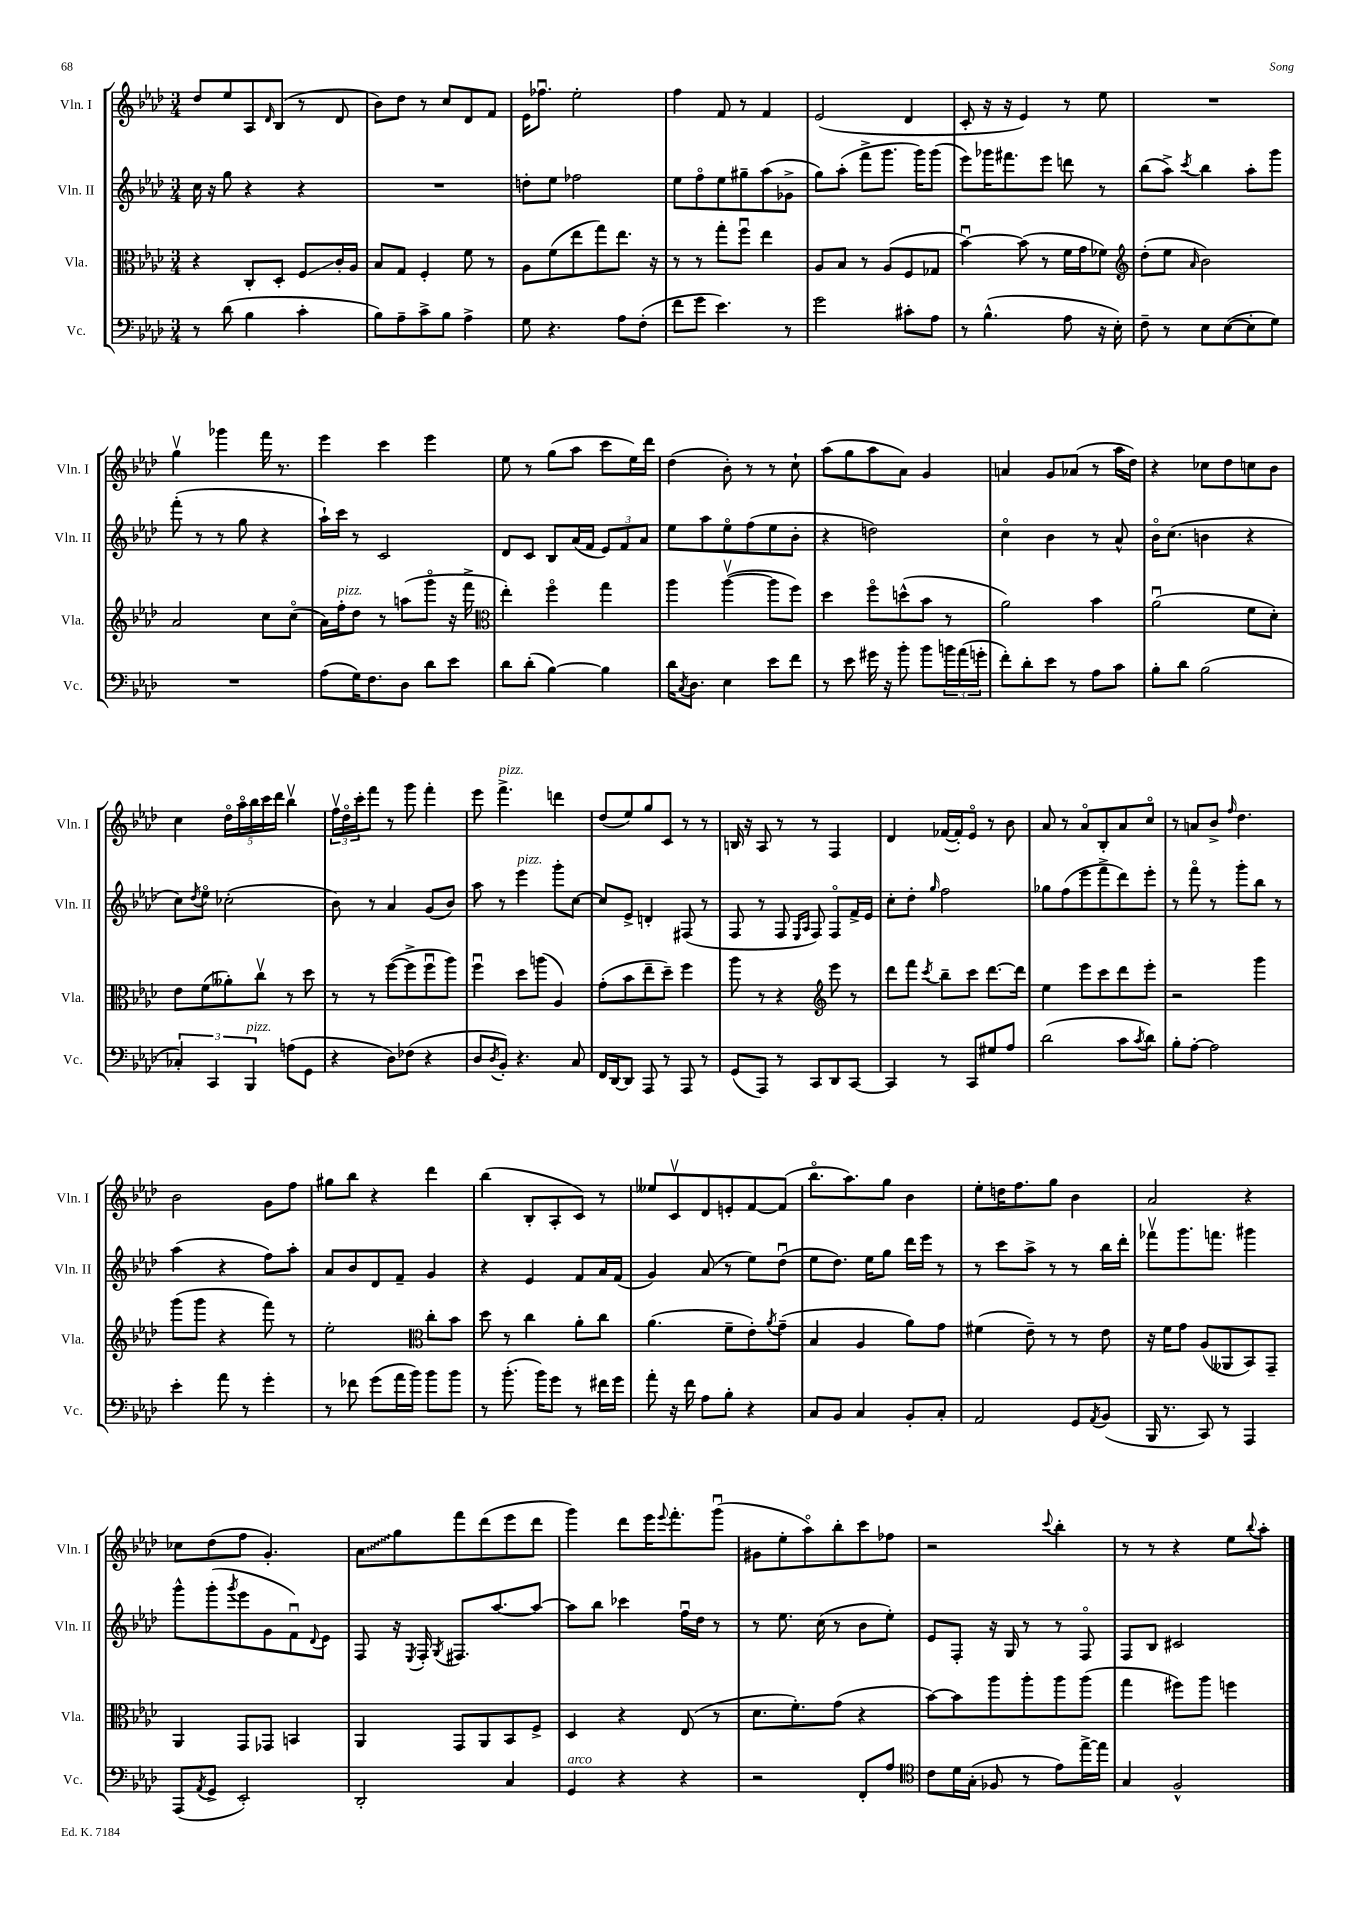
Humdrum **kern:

**kern	**kern	**kern	**kern
*staff4	*staff3	*staff2	*staff1
*clefF4	*clefC3	*clefG2	*clefG2
*k[b-e-a-d-]	*k[b-e-a-d-]	*k[b-e-a-d-]	*k[b-e-a-d-]
*M3/4	*M3/4	*M3/4	*M3/4
8r	4r	16cc	8dd-
.	.	16r	.
(8d-	.	8gg	8ee-
4B-	8C'	4r	8A-
.	.	.	16qqd-
.	8D-'	.	(8B-
4c'	8F	4r	8r
.	16c'	.	8d-
.	16A-	.	.
=	=	=	=
8B-)	8B-	2.r	8b-)
8A-~	8G	.	8dd-
8c^	4F'	.	8r
8B-	.	.	8cc
4A-^	8f	.	8d-
.	8r	.	8f
=	=	=	=
8G	8A-	8dd'	16e-
.	.	.	8.ff-u
4.r	(8f	8ee-	.
.	8ee-	2ff-	2ee-'
.	8gg)	.	.
8A-	8.ee-	.	.
(8F'	.	.	.
.	16r	.	.
=	=	=	=
8f	8r	8ee-	4ff
8g	8r	8ffo	.
4.e-)	8gg'	8ee-	8f
.	8ffu	8gg#~	8r
.	4ee-	(8aa-	4f
8r	.	8g-^	.
=	=	=	=
2g	8A-	8gg)	(2e-
.	8B-	(8aa-'	.
.	8r	8fff^	.
.	(8A-	8.ggg	.
8c#'	8F	.	4d-
.	.	16ggg)	.
8A-	8G-	(8ggg	.
=	=	=	=
8r	[4b-u)	8eee-)	8c'
(4.B-^^	.	16ggg-	16r
.	.	8.fff#	16r
.	(8b-]	.	4e-)
.	8r	8eee-	.
8A-	16f	8ddd	8r
.	16g	.	.
16r	8f-)	8r	8ee-
16E-')	.	.	.
=	=	=	=
*	*clefG2	*	*
8F~	(8dd-'	(8bb-	2.r
8r	8ee-	8aa-^)	.
.	16qqa-	8qccc	.
8E-	2b-)	4bb-	.
([8E-	.	.	.
8E-']	.	8aa-'	.
8G)	.	8ggg	.
=	=	=	=
2.r	2a-	(8fff'	4ggv
.	.	8r	.
.	.	8r	4ggg-
.	.	8gg	.
.	8cc	4r	16fff
.	.	.	8.r
.	(8cco	.	.
=	=	=	=
(8A-	16a-)	16aa-`)	4eee-
.	16ff'	16ccc	.
16G)	8dd-	8r	.
8.F	.	.	.
.	8r	2c	4ccc
8D-	(8aa	.	.
8d-	8gggo	.	4eee-
8e-	16r	.	.
.	16fff^	.	.
=	=	=	=
*	*clefC3	*	*
8d-	4ee-')	8d-	8ee-
(8d-'	.	8c	8r
[4B-)	4ffo	8B-	(8gg
.	.	(16a-	8aa-
.	.	16f	.
4B-]	4gg	12e-)	8ccc
.	.	12f	.
.	.	.	16ee-)
.	.	12a-	.
.	.	.	16ddd-
=	=	=	=
16d-	4aa-	8ee-	(4dd-
8qC	.	.	.
8.D-	.	.	.
.	.	8aa-	.
4E-	([4aa-v	8ee-o	8b-')
.	.	(8ff	8r
8e-	8aa-]	8ee-	8r
8f	8ff)	8b-'	8cc`
=	=	=	=
8r	4dd-	4r	(8aa-
8e-	.	.	8gg
16g#	8ffo	2dd)	8aa-
16r	.	.	.
8b-'	(8dd^^	.	8a-)
8b-	8b-	.	4g
24b	8r	.	.
(24a-	.	.	.
24g'	.	.	.
=	=	=	=
8f')	2a-)	4cco	4a
8d-'	.	.	.
8e-	.	4b-	8g
8r	.	.	(8a-
8A-	4b-	8r	8r
8c	.	8a-^^	16aa-
.	.	.	16dd-)
=	=	=	=
8B-'	(2a-u	16b-o	4r
.	.	(8.cc	.
8d-	.	.	.
(2B-	.	4b	8cc-
.	.	.	8dd-
.	8f	4r	8cc
.	8d-')	.	8b-
=	=	=	=
6C-')	8e-	8cc)	4cc
.	.	8qdd-	.
.	(8f	8ee-o	.
6CC	.	.	.
.	8a--')	(2cc-'	20dd-o
.	.	.	20aa-o
6BBB-	.	.	.
.	.	.	20bb-
.	8ccv	.	.
.	.	.	20ccc
.	.	.	20ddd-
(8A	8r	.	4bb-v
8GG	8dd-	.	.
=	=	=	=
4r	8r	8b-)	24ffv
.	.	.	24dd-o
.	.	.	24ccc'
.	8r	8r	8fff
8D-)	([8ff	4a-	8r
(8F-	8ff^]	.	8ggg
4r	8ffu	(8g	4fff'
.	8aa-)	8b-)	.
=	=	=	=
8D-	4ffu	8aa-	8eee-
8qD-	.	.	.
8BB-')	.	8r	4.fff^
4.r	8dd-	4eee-	.
.	(8aa	.	.
.	4A-)	8ggg'	4ddd
8C	.	[8cc	.
=	=	=	=
16FF	(8g'	8cc]	(8dd-
[16DD-	.	.	.
8DD-]	8b-	8e-^	8ee-)
8AAA-	8ee-~	4d'	8gg
8r	8dd-~)	.	8c
8AAA-	4ff	(8F#	8r
8r	.	8r	8r
=	=	=	=
(8GG	8aa-	8F	16B
.	.	.	16r
8AAA-)	8r	8r	8A-
8r	4r	8F	8r
.	.	16qqE-	.
.	.	16qqA-	.
8CC	.	8F)	8r
*	*clefG2	*	*
8DD-	8eee-	8Fo	4F
[8CC	8r	16f^	.
.	.	16e-	.
=	=	=	=
4CC]	8ddd-	8cc'	4d-
.	8fff	8dd-'	.
.	8qccc	16qqgg	.
8r	8bb-~	2ff	([16f-
.	.	.	16f-'])
8CC	8ccc	.	8e-o
8G#	[8.ddd-	.	8r
8A-	.	.	8b-
.	16ddd-]	.	.
=	=	=	=
(2d-	4ee-	8gg-	8a-
.	.	(8ff	8r
.	8eee-	8eee-	8a-o
.	8ccc	8fff^	8B-'
8c	8ddd-	8ddd-)	8a-
8qc	.	.	.
8d-)	8eee-'	8eee-'	8cco
=	=	=	=
8B-'	2r	8r	8r
[8A-'	.	8fffo	8a
2A-]	.	8r	8b-^
.	.	.	16qqff
.	.	8ggg'	4.dd-
.	4ggg	8bb-	.
.	.	8r	.
=	=	=	=
4e-'	(8ggg	(4aa-	2b-
.	8ggg	.	.
8a-	4r	4r	.
8r	.	.	.
4g'	8fff)	8ff)	8g
.	8r	8aa-'	8ff
=	=	=	=
8r	2ee-'	8a-	8gg#
8f-	.	8b-	8bb-
(8g	.	8d-	4r
16a-	.	8f~	.
16b-)	.	.	.
*	*clefC3	*	*
8b-	8cc'	4g	4ddd-
8b-	8b-	.	.
=	=	=	=
8r	8dd-	4r	(4bb-
(8.b-'	8r	.	.
.	4cc	4e-	8B-'
16b-)	.	.	.
8g	.	.	8A-'
8r	8a-'	8f	8c)
16f#	8cc	16a-	8r
16g	.	(16f	.
=	=	=	=
8a-'	(4.a-	4g)	8ee--
16r	.	.	8cv
16f	.	.	.
8A-	.	(8a-	8d-
8B-'	8f~	8r	8e'
4r	8e-')	8ee-)	[8f
.	8qa-	.	.
.	(8g~	(8dd-u	(8f]
=	=	=	=
8C	4B-	8ee-	8.bb-o
8BB-	.	8.dd-)	.
.	.	.	8.aa-)
4C	4A-	.	.
.	.	16ee-	.
.	.	8gg	8gg
8BB-'	8a-)	16ddd-	4b-
.	.	16eee-	.
8C'	8g	8r	.
=	=	=	=
2AA-	(4f#	8r	8ee-'
.	.	8ccc	16dd
.	.	.	8.ff
.	8e-~)	8aa-^	.
.	8r	8r	8gg
8GG	8r	8r	4b-
8qAA-	.	.	.
(8BB-	8e-	16bb-	.
.	.	16ddd-'	.
=	=	=	=
16BBB-	16r	8fff-v	2a-
8.r	16f	.	.
.	8g	8.ggg	.
8CC)	(8A-	.	.
.	.	8.fff	.
8r	8AA--	.	.
4AAA-	8BB-)	4ggg#	4r
.	8GG~	.	.
=	=	=	=
(8AAA-	4AA-	8ggg^^	8cc-
8qAA-	.	.	.
8GG^	.	(8ggg'	(8dd-
.	.	8qggg	.
2EE-')	8GG	8eee-	8ff
.	8GG-	8g	4.g')
.	4BB	8fu)	.
.	.	8qqd-	.
.	.	8e-	.
=	=	=	=
2DD-'	4AA-	8F	8a-
.	.	16r	8gg
.	.	8qE-	.
.	.	16F'	.
.	.	8qG	.
.	8GG	8.F#	8fff
.	8AA-	.	(8ddd-
.	.	[8.aa-	.
4C	8BB-	.	8eee-
.	8F^	8aa-_	8ddd-
=	=	=	=
4GG	4D-	8aa-]	4ggg)
.	.	8bb-	.
4r	4r	4ccc-	8ddd-
.	.	.	16eee-
.	.	.	8qqeee-
.	.	.	8.fff'
4r	(8E-	16ffu	.
.	.	16dd-	.
.	8r	8r	(8gggu
=	=	=	=
2r	8.d-	8r	8g#
.	.	8.ee-	8ee-'
.	8.f')	.	.
.	.	.	8aa-o)
.	.	(16cc	.
.	(8g	8r	8bb-'
8FF'	4r	8b-	8ccc
8A-	.	8ee-')	8ff-
=	=	=	=
*clefC4	*	*	*
8c	[8b-)	8e-	2r
16d-	8b-]	8F'	.
(16G'	.	.	.
8F-	8aa-	16r	.
.	.	16G	.
8r	8aa-'	8r	.
.	.	.	8qqccc
8e-)	8aa-	8r	4bb-'
[16ee-^	(8aa-	8Fo	.
16ee-]	.	.	.
=	=	=	=
4G	4gg	8F	8r
.	.	8B-	8r
2F^^	8ff#)	2c#	4r
.	8aa-	.	.
.	4ff	.	8ee-
.	.	.	8qqbb-
.	.	.	8aa-'
==	==	==	==
*-	*-	*-	*-
